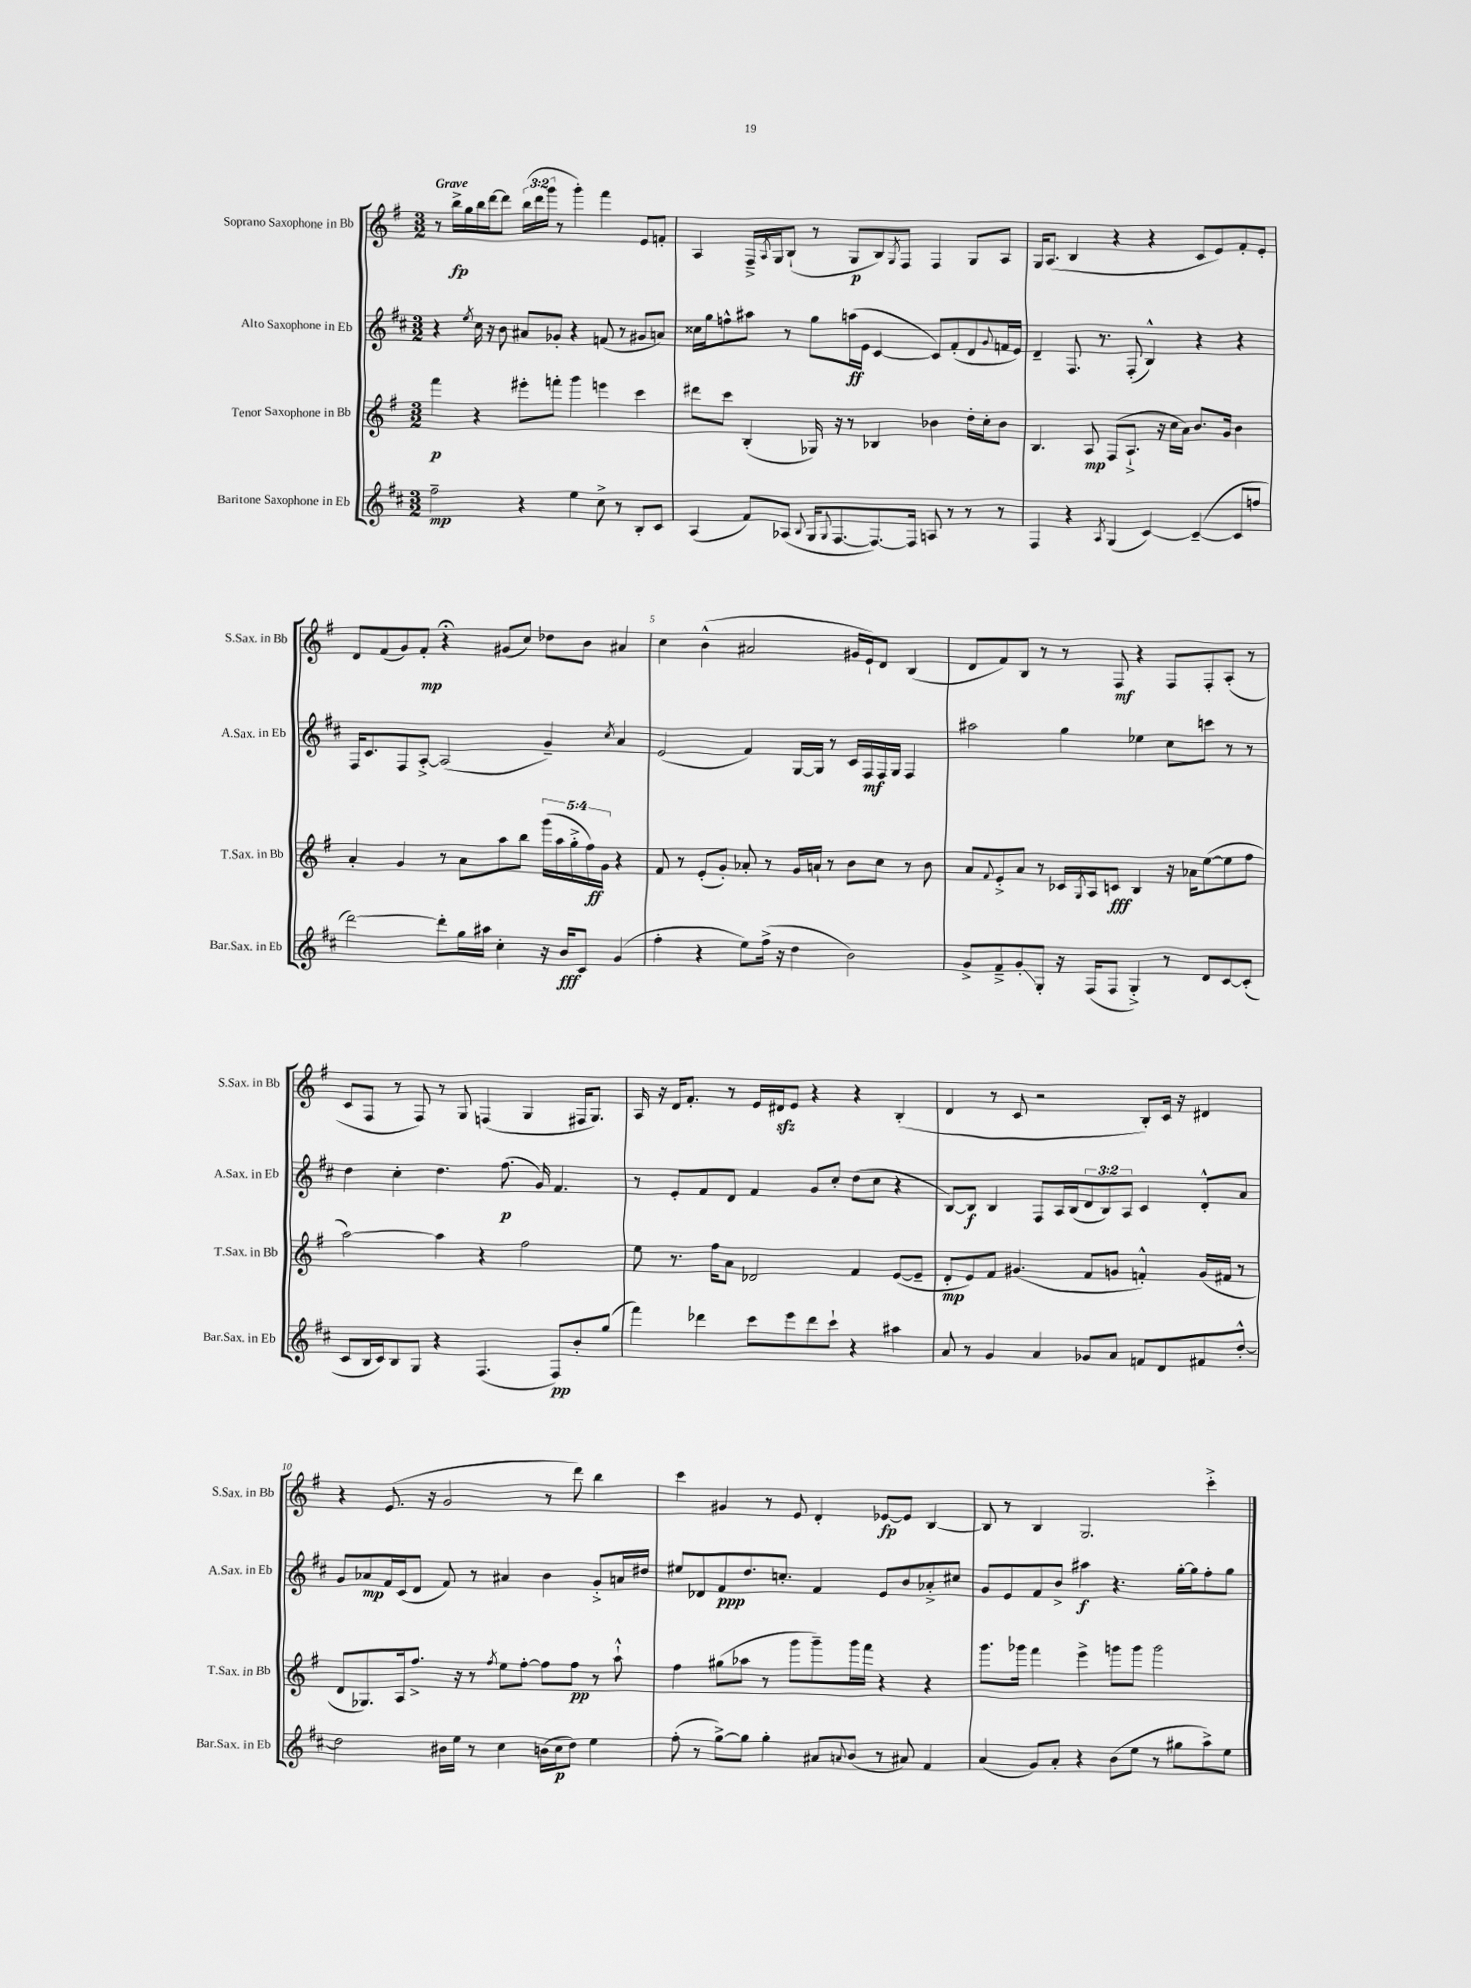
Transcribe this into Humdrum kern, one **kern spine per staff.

**kern	**kern	**kern	**kern
*staff4	*staff3	*staff2	*staff1
*clefG2	*clefG2	*clefG2	*clefG2
*k[f#c#]	*k[f#]	*k[f#c#]	*k[f#]
*M3/2	*M3/2	*M3/2	*M3/2
2ff#~\	4fff#\	4r	8r
.	.	.	16bb^\LL
.	.	.	16gg\
.	.	8qee/	.
.	4r	16cc#\	16bb\
.	.	16r	[16ddd\J
.	.	8b\	8ddd\]J
4r	8eee#'\L	8a#/L	(24bb\LL
.	.	.	24ddd\
.	.	.	24ggg\JJ
.	8fff'\J	8g-'/J	8r
4ee\	4ggg\	4r	4ggg'\)
8cc#^\	4eee\	(8f/	4fff#\
8r	.	8r	.
8B'/L	4ccc\	8g#/L	8e/L
8c#/J	.	8a/J)	8f'/J
=	=	=	=
(4A/	8ddd#\L	16cc##\LL	4A/
.	.	16gg\J	.
.	8ccc\J	8ff^^\	.
8f#/L)	(4B'/	8aa#\J	16F#~^/LL
.	.	.	8qA/
.	.	.	16G/J
(8A-/J	.	8r	(8B`/J
8qqB/	.	.	.
16G/LK	16G-/)	8gg\L	8r
8qqG/	.	.	.
[8.F#/	16r	.	.
.	8r	(16aa\L	8G/L
.	.	16e\JJ	.
8.F#/_)	4B-/	[4c#/	8B/)
.	.	.	8qG/
.	.	.	8F#/J
16F#/]Jk	.	.	.
8A/	4b-\	8c#/]L)	4F#/
8r	.	(8f#'/	.
8r	16dd'\LL	8d/	8G/L
.	16cc'\J	.	.
.	.	8qqg/	.
8r	8b-\J	16f/L	8A/J
.	.	16e/JJ)	.
=	=	=	=
4F#/	4.B/	4d~/	16G/LK
.	.	.	(8.A/J
4r	.	8.F#/	4B/
.	8A/	.	.
.	.	8.r	.
8qA/	.	.	.
(4G/	(8F#/L	.	4r
.	8.A`^/J	(8F#'/	.
[4c#/)	.	4B^^/)	4r
.	16r	.	.
.	16cc\LL	.	.
.	16a\JJ)	.	.
(4c#~/_	8.b/L	4r	8c/L
.	.	.	8e/)
.	16g/Jk	.	.
8c#/]L	4b\	4r	8f#'/
8ff/J	.	.	8e'/J
=	=	=	=
[2ddd\)	4a'/	16F#/LK	8d/L
.	.	8.c#/	.
.	.	.	(8f#/
.	4g/	8F#/	8g/)
.	.	[8A'^/J	8f#'/J
8ddd'\]L	8r	(2A/]	4r;
16gg\L	8a\L	.	.
16aa#\JJ	.	.	.
4cc#'\	8aa\	.	(8g#/L
.	8bb\J	.	8cc/J)
16r	(20ggg\LL	4g~/)	8dd-\L
.	20aa\	.	.
16b/LK	.	.	.
.	20gg'^\	.	.
8c#/J	.	.	8b\J
.	20ff#\)	.	.
.	20g\JJ	.	.
.	.	8qcc#/	.
(4g/	4r	4a/	4a#/
=	=	=	=
4ff#'\	8f#/	(2e/	4cc\
.	8r	.	.
4r	(8e'/L	.	(4b^^\
.	8g'/J)	.	.
8ee\L)	8a-'/	4f#/)	2a#/
(16ff#^\Jk	8r	.	.
16r	.	.	.
4dd\	16g/LL	[16G/LL	.
.	16a`/JJ	16G/]JJ	.
.	8r	8r	.
2b\)	8b\L	16c#/LL	16g#/LL
.	.	16F#/	16e`/J)
.	8cc\J	16F#/	8d/J
.	.	16G/JJ	.
.	8r	4F#/	(4B/
.	8b\	.	.
=	=	=	=
8g^/L	8a/L	2aa#\	8d/L
.	8qqf#/	.	.
8f#~^/	8e'^/	.	8f#/)
8g'/	8a/J	.	8B/J
8G'/J	8r	.	8r
16r	16c-/LL	4gg\	8r
.	8qG/	.	.
(16F#/LK	16A/J	.	.
8F#/J	8c/J	.	8F#/
4G'^/)	4B/	4ee-\	4r
8r	16r	8cc#\L	8F#/L
.	16a-\LK	.	.
8d/L	([8ee\	8ccc\J	8F#'/
[8c#/	8ee\]	8r	(8A'/J
(8c#'/]J	8ff#\J	8r	8r
=	=	=	=
8c#/L	[2aa\)	4dd\	8c/L
16B/L	.	.	8F#/J
16c#/J)	.	.	.
8B/	.	4cc#'\	8r
8G/J	.	.	8F#/)
4r	4aa\]	4.dd\	8r
.	.	.	8G/
(4.F#/	4r	.	(4F/
.	.	(8.ff#\	.
.	2ff#\	.	4G/
.	.	16g/)	.
8F#/L)	.	4.f#/	.
8b'/	.	.	16F#/LK
.	.	.	8.G/J)
(8gg/J	.	.	.
=	=	=	=
4fff#\)	8ee\	8r	16A/
.	.	.	16r
.	8.r	8e'/L	16d/LK
.	.	.	8.f#'/J
4ddd-\	.	8f#/	.
.	16ff#\LK	.	.
.	8a\J	8d/J	8r
8ccc#\L	2d-/	4f#/	16e/LL
.	.	.	16d#/J
8eee\	.	.	8e/J
8ddd-\	.	8g/L	4r
8ccc#`\J	.	8cc#'/J	.
4r	4f#/	(8dd\L	4r
.	.	8cc#\J	.
4aa#\	([8e/L	4r	(4B'/
.	8e~/]J	.	.
=	=	=	=
8a/	8d'/L	[8B/L)	4d/
8r	8e/)	8B/]J	.
4g/	8f#/J	4B/	8r
.	(4.g#/	.	8c/
4a/	.	8F#/L	2r
.	.	16A/L	.
.	.	(16B/J	.
8g-/L	8f#/L	12d/	.
.	.	12B/)	.
8a/J	8g/J	.	.
.	.	12A/J	.
8f/L	4f'^^/)	4c#/	8B'/L)
8d/	.	.	16c/Jk
.	.	.	16r
8f#/	(16g/LL	8d'^^/L	4d#/
.	16f#/JJ	.	.
[8dd'^^/J	8r	8a/J	.
=	=	=	=
2dd\]	8d/L	8g/L	4r
.	8.G-/)	8a-/	.
.	.	16f#/L	(8.e/
.	16A/k	(16c#/J	.
.	8.ff#^/J	8d/J	.
.	.	.	16r
16b#\LL	.	8f#/)	2g/
16ee\JJ	16r	.	.
8r	8r	8r	.
.	8qff#/	.	.
4cc#\	8ee\L	4a#/	.
.	[8ff#'\J	.	.
(16b\LL	8ff#\]L	4b\	8r
16cc#\J	.	.	.
8dd\J)	8ff#\J	.	8ddd\)
4ee\	8r	8g'^/L	4bb\
.	8aa`^^\	16a/L	.
.	.	16dd#/JJ	.
=	=	=	=
(8ff#'\	4ff#\	8ee#/L	4ccc\
8r	.	8d-/	.
[8gg^\L)	(8gg#\L	8f#/	4g#/
8gg\]J	8aa-\J	8.dd/	.
4gg'\	8r	.	8r
.	.	8.cc'/J	.
.	8ggg\L	.	8e/
8a#/L	8ggg~\)	4f#/	4d'/
8qqa/	.	.	.
(8b/J	16ggg\L	.	.
.	16fff#\JJ	.	.
8r	4r	8e/L	[8e-/L
8a#/)	.	8b/	8e-/]J
4f#/	4r	8a-'^/	[4B/
.	.	8cc#/J	.
=	=	=	=
(4a/	8.ggg\L	8g/L	8B/]
.	.	8e/	8r
.	16ggg-\Jk	.	.
8g/L)	4fff#\	8f#/	4B/
8a'/J	.	8b^/J	.
4r	4eee^\	4aa#\	2.G/
(8b\L	8ggg\L	4.r	.
8ee\J	8ggg\J	.	.
8r	2ggg\	.	.
8gg#\L	.	[16gg'\LL	.
.	.	16gg\]J	.
8aa^\)	.	8ff#'\	4ccc'^\
8ee\J	.	8gg\J	.
==	==	==	==
*-	*-	*-	*-
